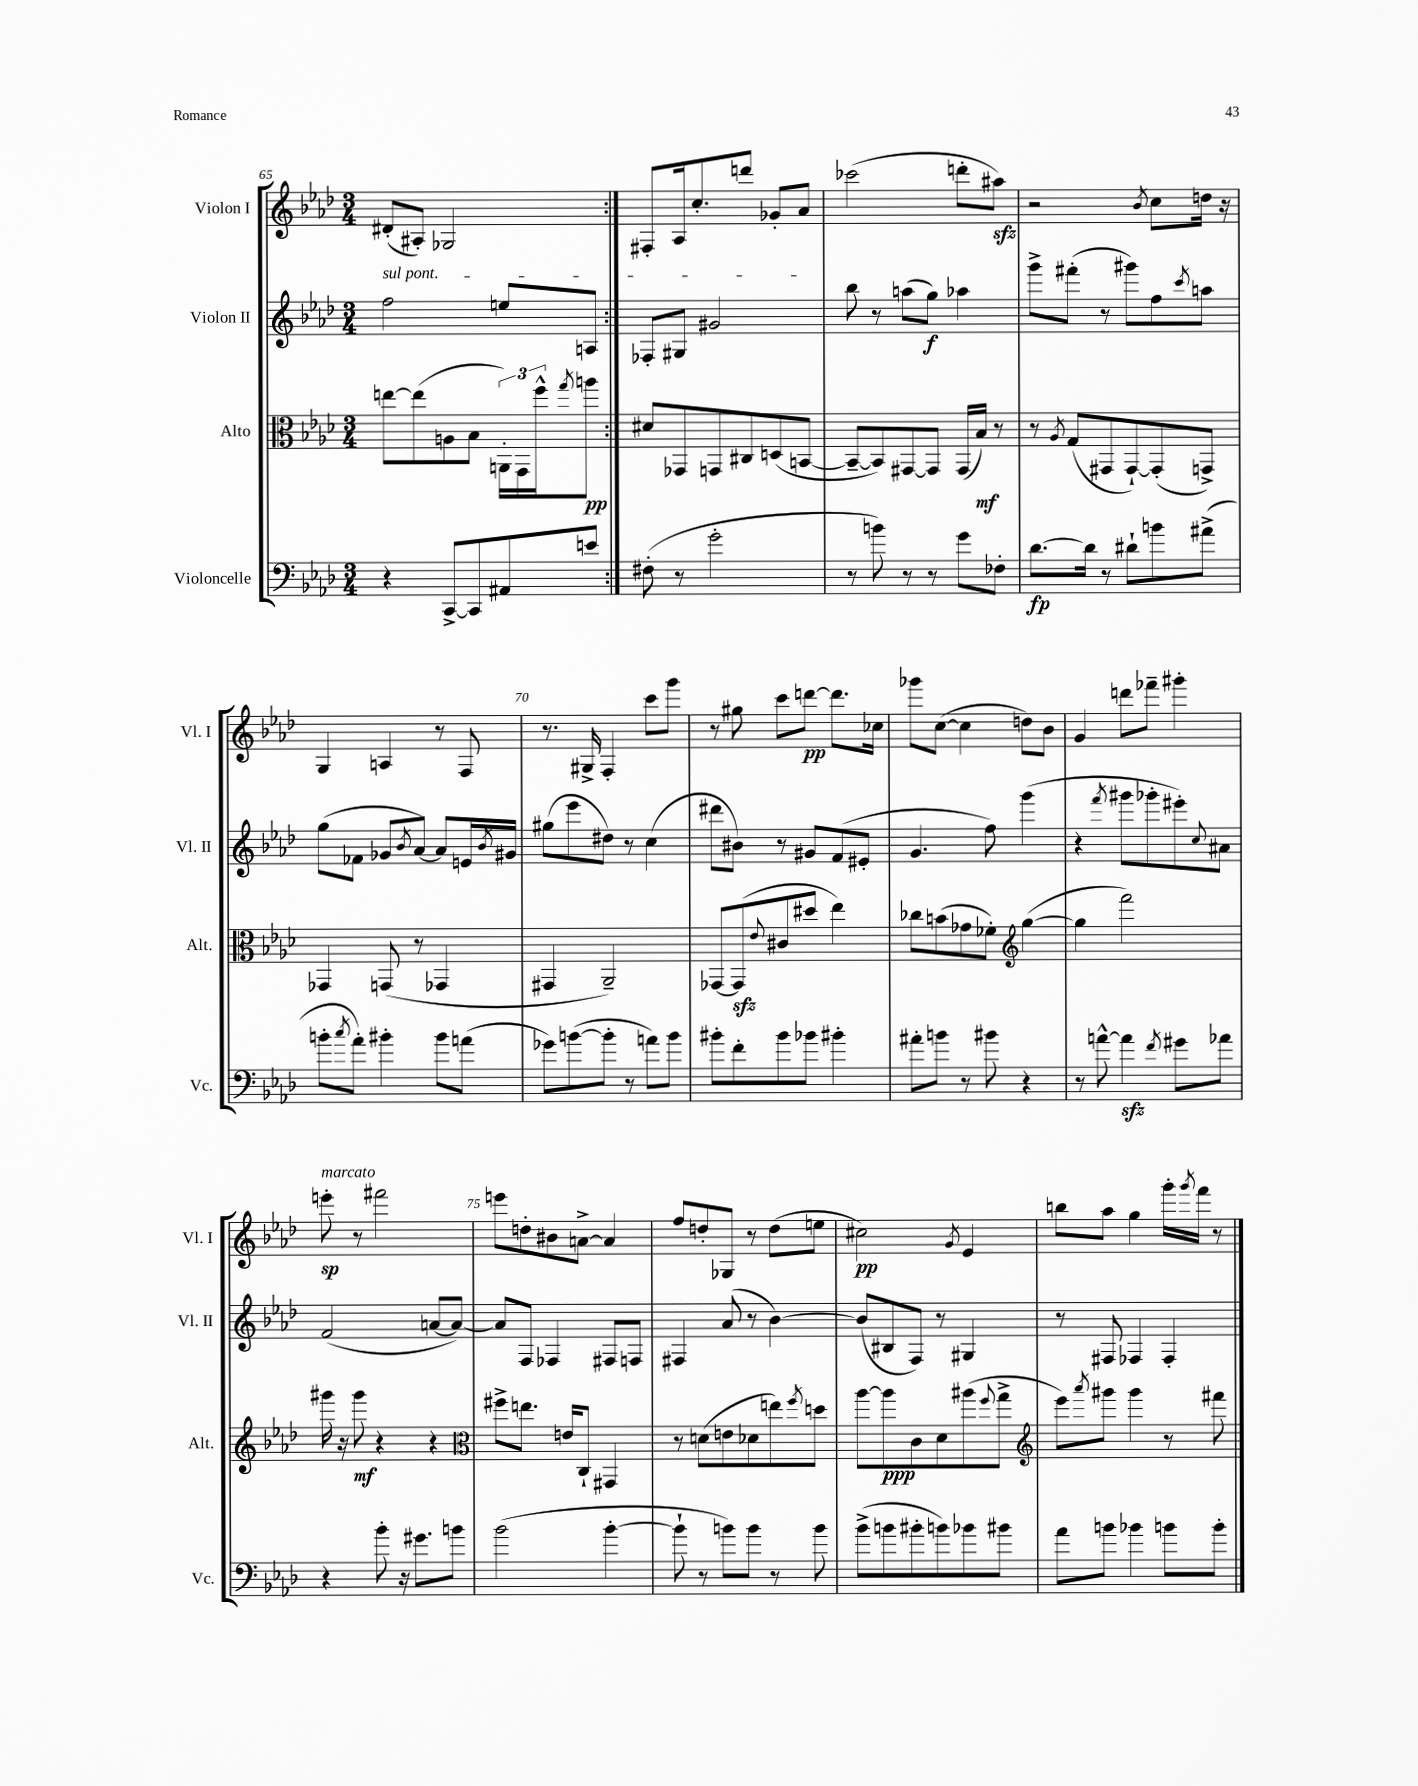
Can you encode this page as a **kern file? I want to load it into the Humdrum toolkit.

**kern	**kern	**kern	**kern
*staff4	*staff3	*staff2	*staff1
*clefF4	*clefC3	*clefG2	*clefG2
*k[b-e-a-d-]	*k[b-e-a-d-]	*k[b-e-a-d-]	*k[b-e-a-d-]
*M3/4	*M3/4	*M3/4	*M3/4
4r	[8ee\L	2ff\	(8d#'/L
.	(8ee\]	.	8A#'/J)
[8CC^/L	8A\	.	2G-/
8CC/]	8B-\J	.	.
8AA#/	24AA'\LL)	8ee/L	.
.	24GG\	.	.
.	24ff^^\J	.	.
.	8qgg/	.	.
8e/J	8aa\J	8A/J	.
=:|!	=:|!	=:|!	=:|!
(8F#'\	8d#/L	8F-'/L	8F#'/L
8r	8GG-/	8G#/J	16A-/k
.	.	.	8.cc'/
2g'\	8GG/	2g#/	.
.	8C#/	.	8ddd/J
.	(8D/	.	8g-'/L
.	[8BB/J	.	8a-/J
=	=	=	=
8r	8BB~/_L	8bb-\	(2ccc-\
8b\)	8BB/])	8r	.
8r	[8GG#/	(8aa\L	.
8r	8GG#/]J	8gg\J)	.
8g\L	(16GG#/LL	4aa-\	8ddd'\L
.	16B-/JJ)	.	.
8F-'\J	8r	.	8aa#\J)
=	=	=	=
[8.d-\L	8r	8ggg^\L	2r
.	8qA-/	.	.
.	(8G/L	(8fff#'\J	.
16d-\]Jk	.	.	.
8r	8GG#/	8r	.
8d#`\L	[8GG#`/)	8ggg#\L)	.
.	.	.	8qb-/
8b\	(8GG#'/]	8ff\	8cc\L
.	.	8qccc/	.
(8a#^\J	8GG^/J)	8aa\J	16dd\Jk
.	.	.	16r
=	=	=	=
8b'\L	4GG-/	(8gg\L	4G/
8qcc/	.	.	.
8a-'\J)	.	8f-\J	.
4b#'\	(8GG/	8g-/L	4A/
.	.	8qb-/	.
.	8r	[8a-/J)	.
8b#\L	4GG-/	8a-/]L	8r
(8a\J	.	16e/L	8F/
.	.	8qb-/	.
.	.	16g#/JJ	.
=	=	=	=
8g-\L)	4GG#/	(8gg#\L	8.r
([8b\	.	8eee-\	.
.	.	.	16G#^/
8b'\]J	2AA-~/)	8dd#\J)	4F'/
8r	.	8r	.
8a\L)	.	(4cc\	8ccc\L
8b\J	.	.	8ggg\J
=	=	=	=
8b#'\L	[8GG-/L	8ddd#\L	8r
8f'\	(8GG-/]	8b#\J)	8gg#\
.	8qqe-/	.	.
8b#\	8c#/	8r	8ccc\L
8b-\J	8dd#/J	8g#/L	[8ddd\J
4b#'\	4ee-\)	(8f/	8.ddd\]L
.	.	8e#'/J	.
.	.	.	16cc-\Jk
=	=	=	=
8a#'\L	8cc-\L	4.g/	8ggg-\L
8b\J	(8b\	.	([8cc\J
8r	8g-\	.	4cc\]
8b#\	8f-'\J)	8ff\)	.
*	*clefG2	*	*
4r	([4gg\	(4ggg\	8dd\L)
.	.	.	8b-\J
=	=	=	=
8r	4gg\]	4r	4g/
[8a^^\	.	.	.
.	.	8qfff/	.
4a\]	2fff\)	8ggg#\L	8ddd\L
.	.	8ggg-'\	8fff-~\J
8qf/	.	.	.
8g#\L	.	8eee#'\)	4ggg#'\
.	.	8qqcc/	.
8a-\J	.	8a#\J	.
=	=	=	=
4r	16ggg#\	(2f/	8eee'\
.	16r	.	.
.	8ggg#\	.	8r
8b-'\	4r	.	2fff#\
16r	.	.	.
8.g#\L	.	.	.
.	4r	[8a/L	.
8b\J	.	8a/_J)	.
=	=	=	=
*	*clefC3	*	*
(2b-\	8ff#^\L	8a/]L	8eee\L
.	8.ee\J	8F/J	8dd'\
.	.	4F-/	8b#\
.	16e/LK	.	.
.	8C`/J	.	[8a^\J
[4b-'\	4GG#/	8F#/L	4a/]
.	.	8F/J	.
=	=	=	=
8b-`\]	8r	4F#/	8ff/L
8r	(8d\L	.	8dd'/
8b\L)	8e\	(8a-/	8G-/J
8b\J	8d-\	8r	8r
8r	8ee\)	[4b-\)	(8dd\L
.	8qff/	.	.
8b\	8dd\J	.	8ee\J
=	=	=	=
(8b-^\L	[8aa-\L	(8b-/]L	2cc#\)
8b\	8aa-\]	8B#/	.
8b#'\	8c\	8F/J)	.
8b\)	8d-\	8r	.
.	.	.	8qg/
8b-\	(8aa#\	4G#/	4e-/
.	8qqff/	.	.
8b#\J	8gg^\J	.	.
=	=	=	=
*	*clefG2	*	*
8a-\L	8eee-\L)	8r	8bb\L
.	8qaaa-/	.	.
8b\J	8ggg#\J	8F#/	8aa-\J
4b-\	4ggg#\	4F-/	4gg\
8b\L	8r	4F-'/	16ggg'\LL
.	.	.	8qggg/
.	.	.	16fff\JJ
8b'\J	8fff#\	.	8r
==	==	==	==
*-	*-	*-	*-
